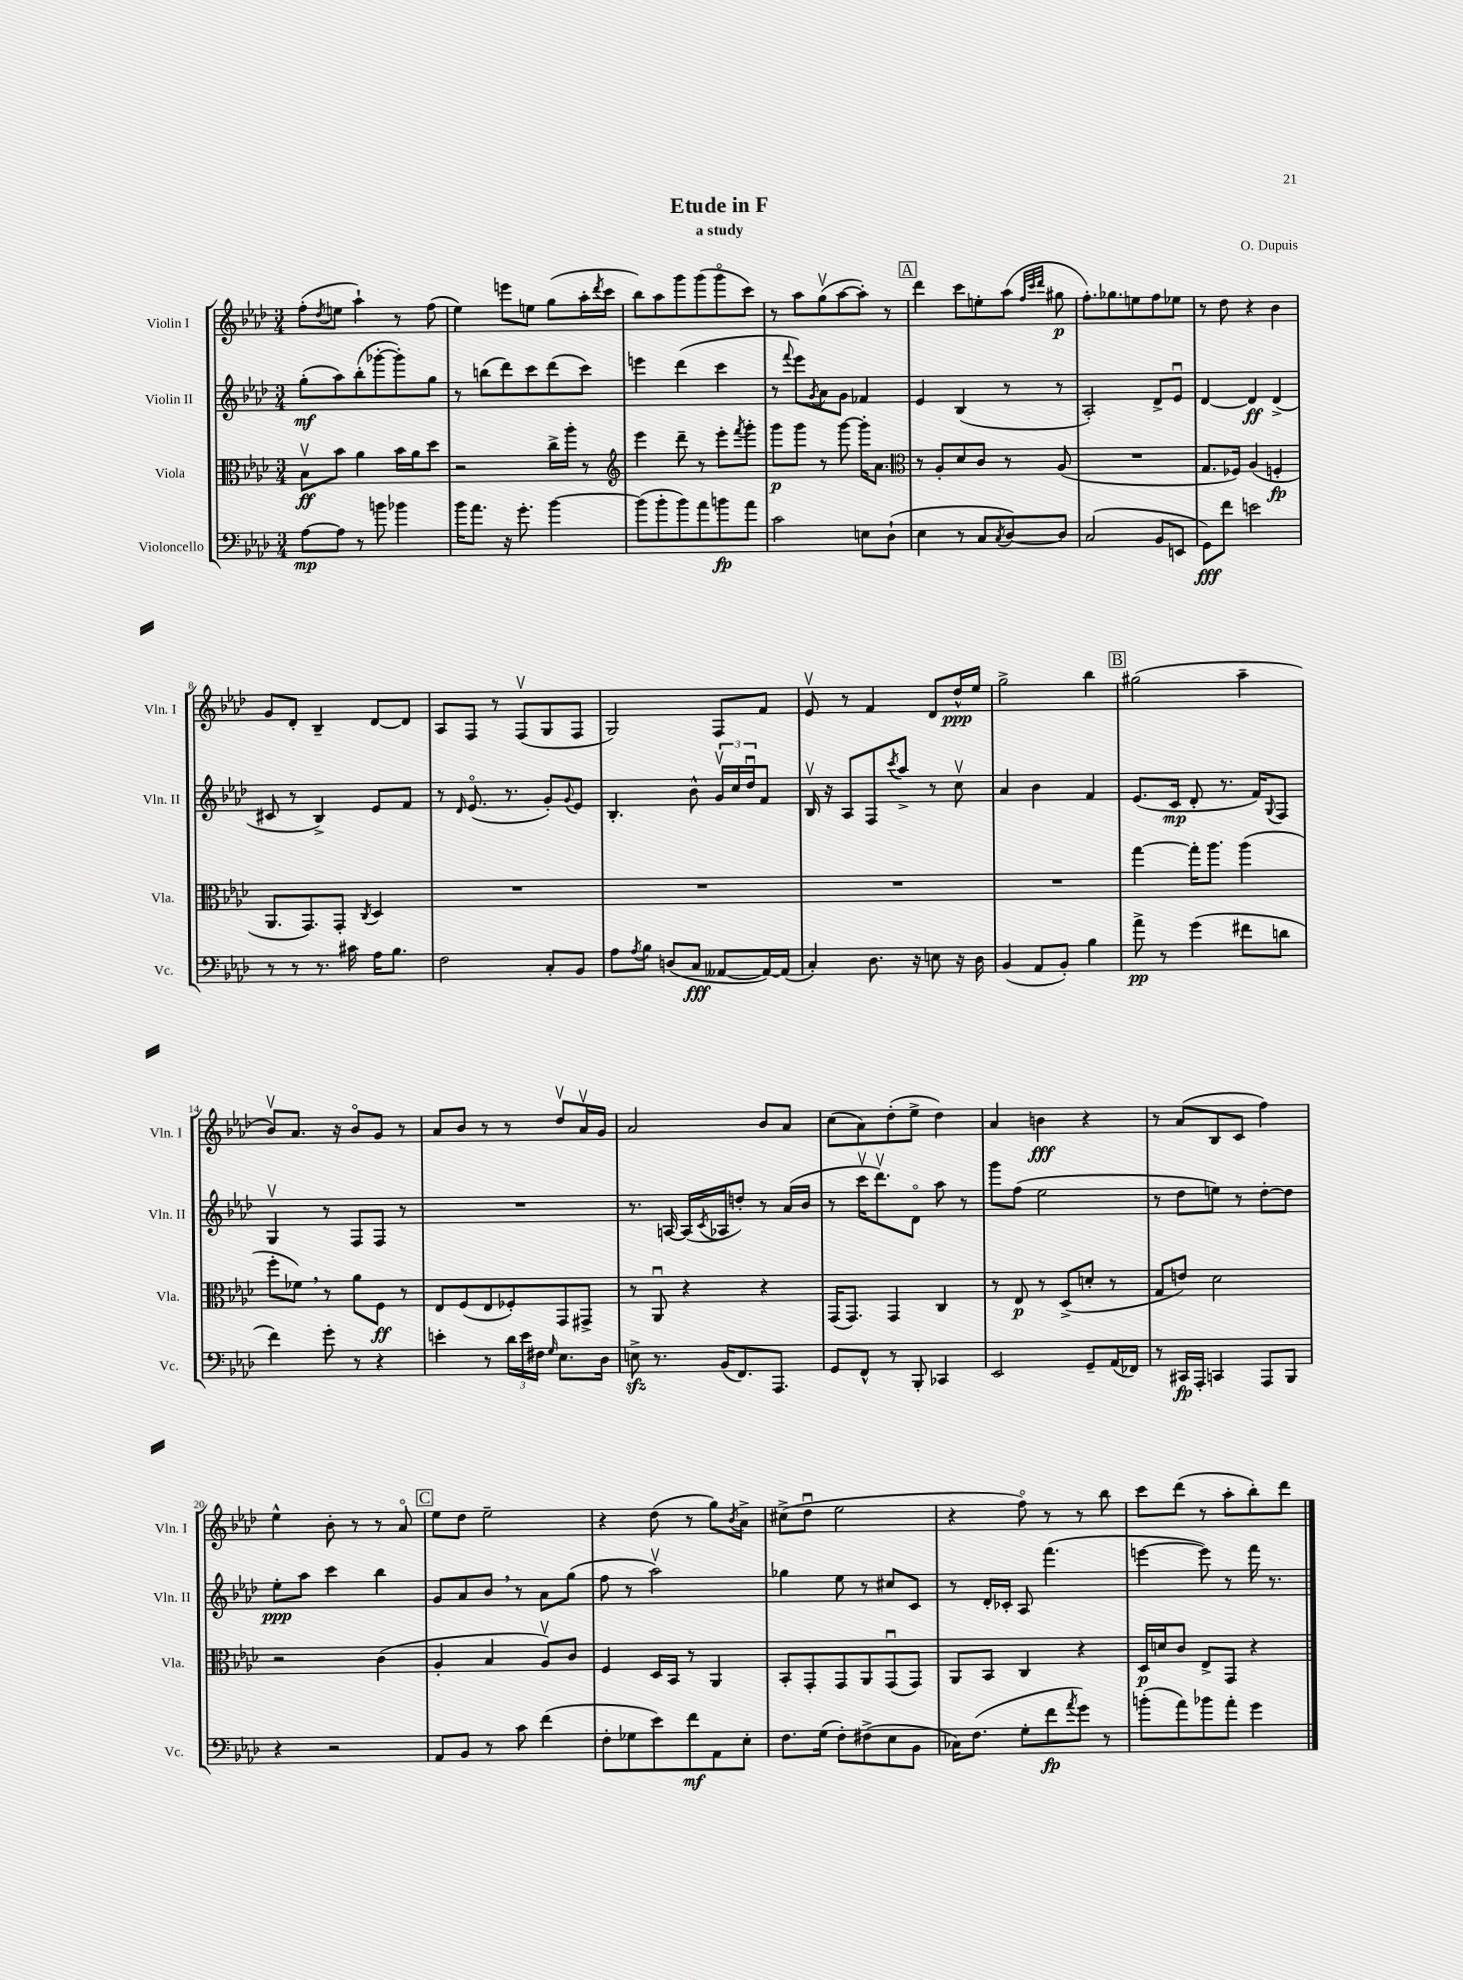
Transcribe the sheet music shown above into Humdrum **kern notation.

**kern	**kern	**kern	**kern
*staff4	*staff3	*staff2	*staff1
*clefF4	*clefC3	*clefG2	*clefG2
*k[b-e-a-d-]	*k[b-e-a-d-]	*k[b-e-a-d-]	*k[b-e-a-d-]
*M3/4	*M3/4	*M3/4	*M3/4
[8A-	8B-v	(8gg'	(8ff'
.	.	.	8qdd-
8A-]	8b-	8aa-)	8ee
8r	4a-	(8bb-'	4aa-`)
8b	.	[8ggg-'	.
4b-	16b-	8ggg-'])	8r
.	16a-	.	.
.	8dd-	8gg	(8ff
=	=	=	=
16b-	2r	8r	4ee-)
8.a-	.	.	.
.	.	(8bb	.
16r	.	8ddd-)	8eee
8.g'	.	.	.
.	.	8ccc	8ee
[4b-	16cc^	(8ddd-	(8gg
.	16aa-'	.	.
.	8r	8ccc)	16aa-'
.	.	.	8qddd-
.	.	.	16ccc
=	=	=	=
*	*clefG2	*	*
(8b-]	4eee-	4eee	8bb-)
8b-'	.	.	8aa-
8b-)	8ddd-~	(4ddd-	8ggg
8a-	8r	.	(8ggg
8b	8eee-'	4ccc	8gggo
.	8qfff	.	.
8a-	8ggg'	.	8ccc)
=	=	=	=
2c	8ggg	8r	8r
.	.	8qqfff	.
.	8ggg	8eee-)	8aa-
.	.	8qg	.
.	8r	8a-	(8ggv
.	[8ggg	8g	[8aa-
8E	16ggg']	4f-	8aa-'])
.	8.a-	.	.
(8D-`	.	.	8r
=	=	=	=
*	*clefC3	*	*
4E-	8r	4e-	4ddd-
.	8A-'	.	.
8r	8d-	(4B-	8ccc
8C	8c	.	8ee'
8qC	.	.	.
[8D-)	8r	8r	(8aa-
.	.	.	32qqff
.	.	.	32qqccc
.	.	.	32qqddd-
8D-]	(8A-	8r	8gg#
=	=	=	=
(2C	2.r	2A-')	8.ff')
.	.	.	8.gg-
.	.	.	8ee
8BB-	.	8d-^	8ff
8EE	.	8e-u	8ee-
=	=	=	=
8GG)	8.G	[4d-	8r
8f	.	.	8dd-
.	16F-)	.	.
2e	(4A-	4d-]	4r
.	4F'	(4d-^	4b-
=	=	=	=
8r	8.AA-	8c#	8g
8r	.	8r	8d-'
.	8.GG)	.	.
8.r	.	4B-^)	4B-~
.	8GG'	.	.
16c#	.	.	.
.	8qC	.	.
16A-	4D-	8e-	[8d-
8.B-	.	.	.
.	.	8f	8d-]
=	=	=	=
2F	2.r	8r	8A-
.	.	16qqd-	.
.	.	(8.e-o	8F
.	.	.	8r
.	.	8.r	.
.	.	.	(8Fv
8C'	.	8g')	8G
.	.	8qqg	.
8BB-	.	8e-	8F
=	=	=	=
8A-	2.r	4.B-'	2G)
8qA-	.	.	.
8B-	.	.	.
(8D	.	.	.
8C	.	8b-^^	.
[8AA--	.	24gv	8F
.	.	24cc	.
.	.	24dd-u	.
16AA--_)	.	8f	8f
(16AA--]	.	.	.
=	=	=	=
4C')	2.r	16B-v	8e-v
.	.	16r	.
.	.	8A-	8r
8.D-	.	8F	4f
.	.	8qccc	.
.	.	8aa-^	.
16r	.	.	.
8E	.	8r	8d-
16r	.	8ccv	16dd-^^
16D-	.	.	16ee-
=	=	=	=
(4BB-	2.r	4a-	2gg^
8AA-	.	4b-	.
8BB-')	.	.	.
4B-	.	4f	4bb-
=	=	=	=
8a-^	[4gg	(8.e-	(2gg#
8r	.	.	.
.	.	16c	.
(4g	16gg']	8d-'	.
.	8.aa-	.	.
.	.	8.r	.
8f#	(4aa-	.	4aa-~
.	.	16f)	.
.	.	8qqG	.
8d	.	8F	.
=	=	=	=
4f)	8ff'	4Gv	8b-v)
.	8f-)	.	8.a-
8g'	8r	8r	.
.	.	.	16r
8r	8a-	8F	8b-o
4r	8F	8F	8g
.	8r	8r	8r
=	=	=	=
4e'	8E-	2.r	8a-
.	(8F	.	8b-
8r	8E-	.	8r
24d-	8F-')	.	8r
24e	.	.	.
24F#	.	.	.
16qqG	.	.	.
8.E-	8GG	.	8dd-v
.	8GG#^	.	16a-v
16D-	.	.	16g
=	=	=	=
8E^	8r	8.r	2a-
8.r	8AA-u	.	.
.	.	[16A	.
.	4r	(16A]	.
.	.	8qc	.
(16BB-	.	16A-	.
8.FF)	.	8dd')	.
.	4r	8r	8b-
8.AAA-	.	.	.
.	.	(16a-	8a-
.	.	16b-	.
=	=	=	=
8GG	(16GG	8r	(8cc
.	8.GG)	.	.
8FF^^	.	16cccv	8a-)
.	.	8.ddd-v)	.
8r	4GG	.	(8dd-'
8BBB-'	.	8d-o	8ee-^
4CC-	4C	8aa-	4dd-)
.	.	8r	.
=	=	=	=
2EE-	8r	8ggg	4a-
.	8E-	(8ff	.
.	8r	2ee-	4b
.	(8D-^	.	.
8GG~	8d'	.	4r
(16AA-	8r	.	.
16FF-)	.	.	.
=	=	=	=
8r	8G	8r	8r
16CC#	8e)	8dd-	(8a-
16AAA-'	.	.	.
4CC	2d-	8ee)	8B-
.	.	8r	8c
8AAA-	.	[8dd-'	4ff)
8BBB-	.	8dd-]	.
=	=	=	=
4r	2r	8ee-'	4ee-^^
.	.	8aa-	.
2r	.	4ccc	8b-'
.	.	.	8r
.	(4c	4bb-	8r
.	.	.	8a-o
=	=	=	=
8AA-	4A-'	8g	8ee-
8BB-	.	8a-	8dd-
8r	4B-	8b-	2ee-~
8c	.	8r	.
(4f	8A-v)	8a-	.
.	8c	(8gg	.
=	=	=	=
8F'	4F	8ff	4r
8G-	.	8r	.
8e-)	16D-	2aa-v)	(8dd-
.	16BB-	.	.
8f	8r	.	8r
8AA-	4AA-	.	8gg)
.	.	.	8qb-
8E-'	.	.	8a-^
=	=	=	=
8.F	8BB-'	4gg-	(8cc#^
.	8GG'	.	8dd-u
(16G	.	.	.
8F')	8GG	8ee-	2ee-
(8F#^	8AA-	8r	.
8E-	(8GGu	8cc#	.
8BB-	8GG)	8c	.
=	=	=	=
16C-)	8AA-	8r	4r
(8.F	.	.	.
.	8BB-	16d-'	.
.	.	16c-'	.
8G'	4C	8A-	8ffo)
8f	.	(4.fff	8r
8qa-	.	.	.
8g)	4r	.	8r
8r	.	.	8bb-
=	=	=	=
(8b'	16D-	[4eee	8ccc
.	16d	.	.
8a-)	8c	.	(8ddd-
8b-	8E-^	8eee])	8r
8a-'	8GG	8r	8aa-'
4g	4r	16fff	8bb-')
.	.	8.r	.
.	.	.	8ddd-
==	==	==	==
*-	*-	*-	*-
